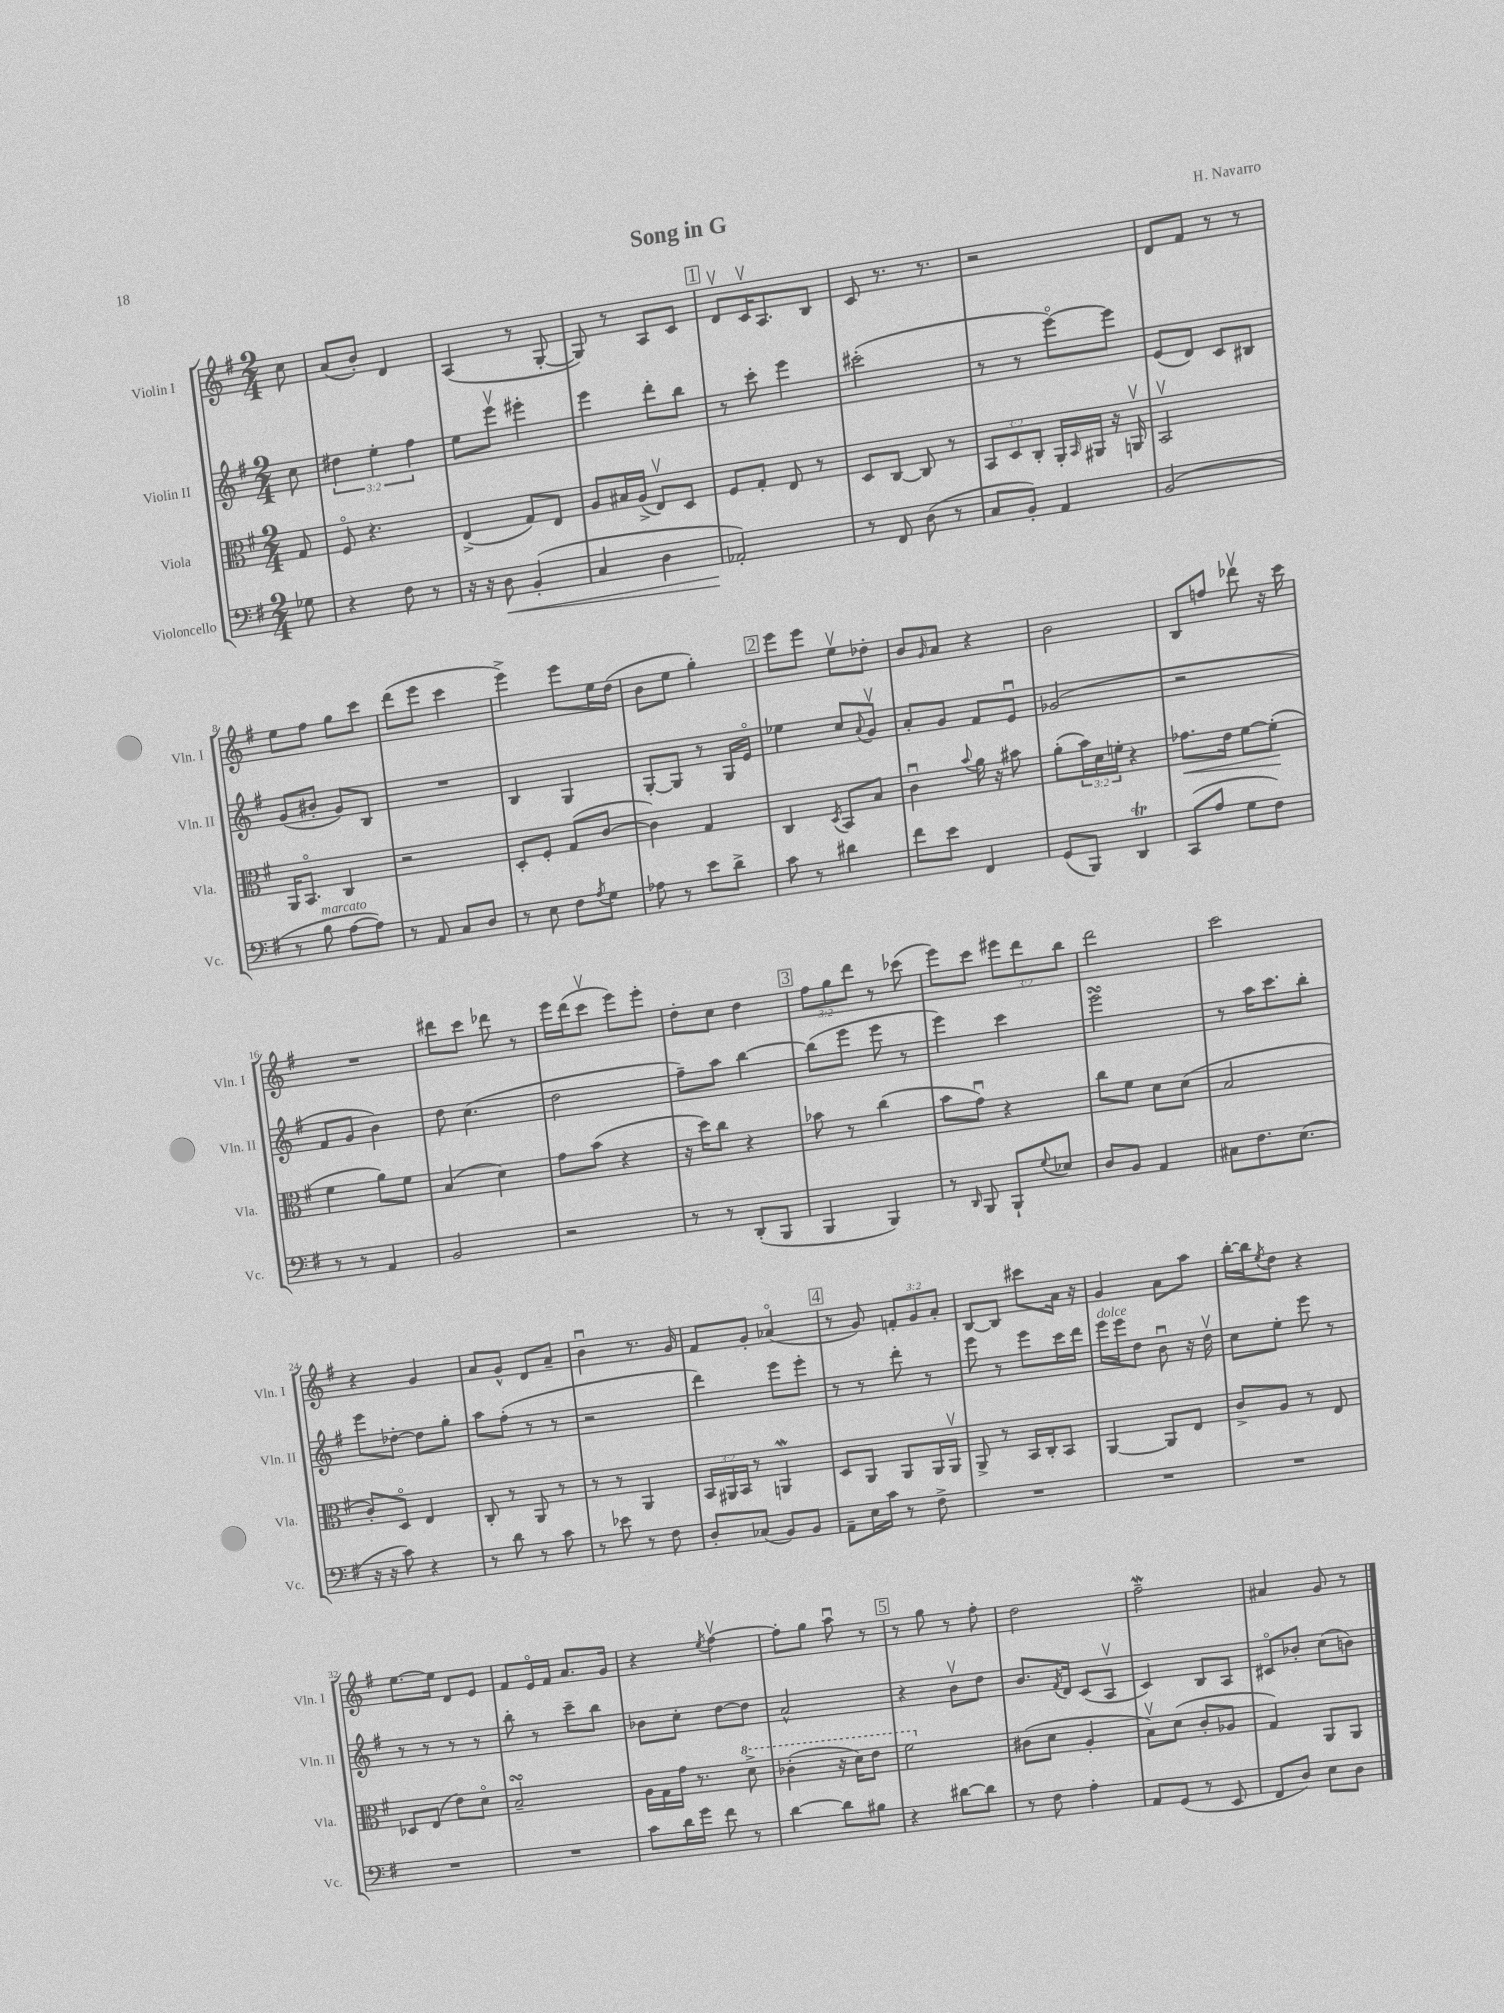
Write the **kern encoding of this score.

**kern	**kern	**kern	**kern
*staff4	*staff3	*staff2	*staff1
*clefF4	*clefC3	*clefG2	*clefG2
*k[f#]	*k[f#]	*k[f#]	*k[f#]
*M2/4	*M2/4	*M2/4	*M2/4
8G-	8G	8cc	8cc
=	=	=	=
4r	8F#o	6dd#	(8a
.	4.r	.	8b')
.	.	6ee'	.
8F#	.	.	4d
.	.	6ff#	.
8r	.	.	.
=	=	=	=
16r	(4E^	8ee	(4A
16r	.	.	.
8D	.	8eeev	.
(4BB'	8G)	4eee#'	8r
.	8E	.	[8G'
=	=	=	=
4C	8A	4eee	8G])
.	16B#	.	8r
.	(16A^	.	.
4D	8Ev)	8ddd'	8A
.	8D	8bb	8c
=	=	=	=
2AA-')	8F#	8r	8dv
.	8G'	8ccc'	16cv
.	.	.	8.A
.	8E	4eee	.
.	8r	.	8B
=	=	=	=
8r	8D	(2ccc#'	8c
8FF#	[8C	.	8.r
(8D	8C]	.	.
.	.	.	8.r
8r	8r	.	.
=	=	=	=
8C	12BB	8r	2r
.	12D	.	.
8BB')	.	8r	.
.	12C'	.	.
4AA	16AA'	[8eeeo)	.
.	16qqBB	.	.
.	16AA#	.	.
.	16r	8eee]	.
.	16AAv	.	.
=	=	=	=
(2BB	2BBv	(8e	8d
.	.	8d)	8f#
.	.	8c	8r
.	.	8B#	8r
=	=	=	=
8r	16AA	(8g	8ee
.	8.BBo	.	.
8B	.	8b#'	8ff#
[8A	4C	8g)	8gg
8A])	.	8B	8ccc
=	=	=	=
8r	2r	2r	(8ddd
8AA	.	.	8eee
8C	.	.	4ccc
8D	.	.	.
=	=	=	=
8r	8D'	4B	4eee^)
8E	8F#'	.	.
8F#	(8G	4G	8eee
8qA	.	.	.
8G	[8c	.	16ee
.	.	.	(16dd
=	=	=	=
8A-	4c])	[8G'	8b
8r	.	8G]	8ee
8e	4G	8r	4gg')
8d^	.	16G	.
.	.	16eo	.
=	=	=	=
8c	4C	4ee-	8eee
8r	.	.	8eee
.	8qD	.	.
4d#	8BB	8cc	8eev
.	.	8qqa	.
.	8B	8gv	8dd-'
=	=	=	=
8f#	4cu	8a'	8b
.	.	.	16qqg
8e	.	8g	8a
.	8qqb	.	.
4FF#	16a	8f#	4r
.	16r	.	.
.	8b#	8eu	.
=	=	=	=
(8GG	(8a'	(2g-	2b
8BBB)	24b)	.	.
.	24d	.	.
.	24f'	.	.
4DD	4r	.	.
=	=	=	=
(8CC	8.g-	2r	8B
8A	.	.	8ff
.	16e	.	.
8G	[8f#	.	8ddd-v
8F#)	(8f#']	.	16r
.	.	.	16ccc
=	=	=	=
8r	4f#	8f#	2r
8r	.	8g	.
4AA	8a)	4b)	.
.	8f#	.	.
=	=	=	=
2BB	(4B	8dd	8ddd#
.	.	(4.cc	8ccc
.	4d)	.	8ddd-
.	.	.	8r
=	=	=	=
2r	8g	2dd	16eee
.	.	.	(16ddd
.	(8b	.	8cccv
.	4r	.	8eee)
.	.	.	8eee'
=	=	=	=
8r	16r	8ff#~)	8dd'
.	16dd)	.	.
8r	8cc	8aa	8cc
(8DD'	4r	[4bb	4dd
8BBB	.	.	.
=	=	=	=
4BBB	8b-	(8bb]	12ff#
.	.	.	12gg
.	8r	8eee	.
.	.	.	12ddd
4BBB)	(4cc	8eee	8r
.	.	8r	(8ccc-
=	=	=	=
8r	8b	4eee)	8eee)
16qqDD	.	.	.
8BBB	8gu)	.	8ccc
8BBB`	4r	4ccc	12eee#
.	.	.	12ddd
8qqG	.	.	.
8E-	.	.	.
.	.	.	12bb
=	=	=	=
8D	8cc	2eee	2ddd
8BB	8f#	.	.
4AA	8d	.	.
.	(8d	.	.
=	=	=	=
8C#	2B	8r	2ccc
8.F#	.	16aa	.
.	.	8.ccc	.
(8.E	.	.	.
.	.	8bb'	.
=	=	=	=
16r	8c')	8eee	4r
16r	.	.	.
8c)	8Do	[8dd-'	.
4r	4E	8dd-]	4g
.	.	8gg'	.
=	=	=	=
8r	8C'	8aa	8a
8d	8r	(8ff#'	8g^^
8r	8AA	8r	8d
8c	8r	8r	8a~
=	=	=	=
8r	8r	2r	4bu
8e-	8r	.	.
8r	4AA	.	8.r
8F#	.	.	.
.	.	.	16g
=	=	=	=
8D'	24BB	4ddd)	8f#
.	24AA#	.	.
.	24BB	.	.
(8C-	8r	.	8g'
8BB)	4AA	8eee	(4a-o
8BB	.	8eee'	.
=	=	=	=
8AA~	8D	8r	8r
16E	8AA	8r	8g)
16c	.	.	.
8r	8AA	8ddd'	12f'
.	.	.	12g
8F#^	16AA	8r	.
.	.	.	12a'
.	16AAv	.	.
=	=	=	=
2r	8AA^	8eee	[8B
.	8r	8r	8B]
.	16BB	8eee	8ccc#
.	16C'	.	.
.	8BB	16ccc	16a
.	.	16ddd	16r
=	=	=	=
2r	[4AA	16eee	4g
.	.	16eee	.
.	.	8dd	.
.	8AA]	8bu	8a
.	8E	16r	8aa
.	.	16ddv	.
=	=	=	=
2r	8c^	8cc	[16bb'
.	.	.	16bb]
.	.	.	8qee
.	8A	8ee'	8dd
.	8r	8eee	4r
.	8E	8r	.
=	=	=	=
2r	8D-	8r	[8.ee
.	(8E	8r	.
.	.	.	16ee]
.	8e)	8r	8d
.	8do	8r	8e
=	=	=	=
2r	2B~	8bb'	8f#
.	.	8r	16eo
.	.	.	16f#
.	.	8ccc~	8.a
.	.	8bb	.
.	.	.	16g
=	=	=	=
8c	16A	8b-	4r
.	16G	.	.
16d	16g	8cc'	.
16g	8.r	.	.
.	.	.	8qee
8f#	.	[8dd	[4ff#v
8r	8dd^	8dd]	.
=	=	=	=
[4d	(4cc-'	2a^^	8ff#']
.	.	.	8gg
8d]	16r	.	8aau
.	16dd)	.	.
8B#	8ee	.	8r
=	=	=	=
4r	2ff#	4r	8r
.	.	.	8gg
[8d#	.	8bv	8r
8d#]	.	8dd	8ff#'
=	=	=	=
8r	(8c#	8.b	2dd
8F#	8d	.	.
.	.	8qf#	.
.	.	16d	.
4A'	4A'	(8c	.
.	.	8Av	.
=	=	=	=
8AA	8Bv)	4c)	2ff#~
(8GG	(8d	.	.
8r	8c'	8B	.
8EE	8A-	8A	.
=	=	=	=
8FF#	4G)	8c#o	4a#
8D)	.	8b-'	.
8E	8AA	(8cc	8g
8D	8AA	8b)	8r
==	==	==	==
*-	*-	*-	*-
